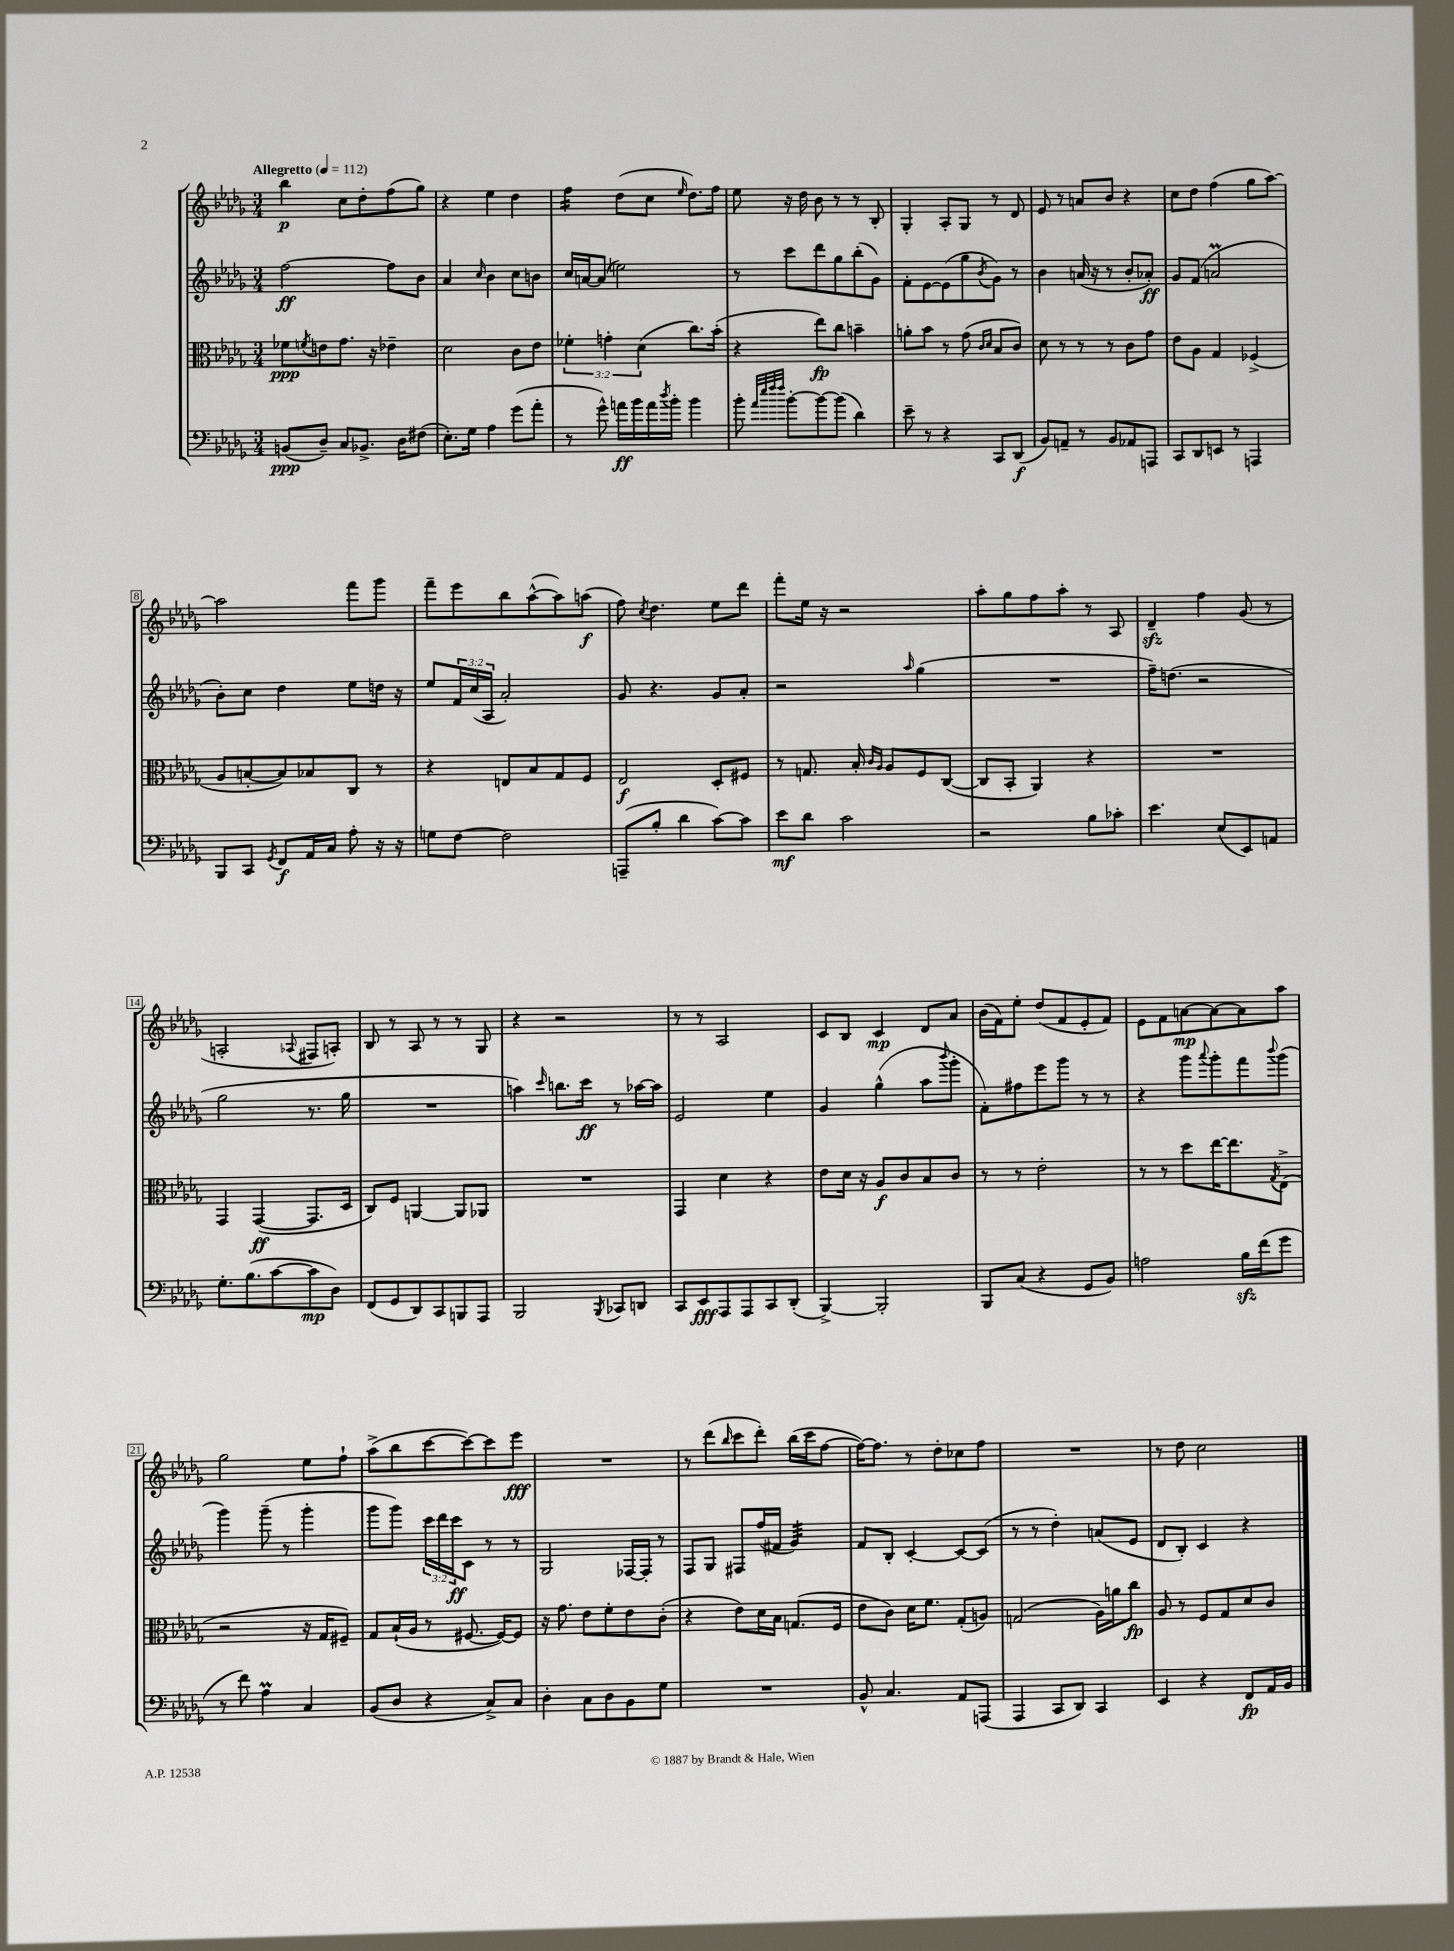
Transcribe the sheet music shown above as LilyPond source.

<<
\new StaffGroup <<
\new Staff = "s0" {
    \clef treble \key des \major \numericTimeSignature \time 3/4 \tempo "Allegretto" 4 = 112
    bes''4\p c''8 des''8-. f''8( ges''8) |
    r4 ees''4 des''4 |
    f''4:16 des''8( c''8 \grace { ees''16 } des''8.) f''16 |
    ees''8 r16 des''16 bes'8 r8 r8 bes8-. |
    ges4-. aes8-. ges8 r8 des'8 |
    ees'8 r8 a'8 bes'8 r4 |
    c''8 des''8 f''4( ges''8 aes''8~) |
    aes''2 f'''8 ges'''8 |
    f'''8-- ees'''8 bes''8 aes''8~-^( aes''8) a''8\f( |
    f''8) \acciaccatura { c''8 } des''4. ees''8 des'''8 |
    f'''8-. ees''16 r16 r2 |
    aes''8-. ges''8 f''8 aes''8-. r8 aes8 |
    des'4--\sfz f''4 ges'8( r8 |
    a2-. \appoggiatura { aes8 } fis8 a8-.) |
    bes8 r8 aes8 r8 r8 ges8 |
    r4 r2 |
    r8 r8 aes2 |
    c'8 bes8 c'4\mp des'8 aes'8 |
    bes'16( f'16) ees''8-. des''8( f'8 ees'8-. f'8) |
    ees'8 f'8 a'8~\mp a'8~ a'8 aes''8 |
    ges''2 ees''8 f''8-! |
    aes''8->( bes''8 c'''8~ c'''8~) c'''8 ees'''8\fff |
    R2. |
    r8 des'''8( \grace { bes''16 } c'''8 des'''8-.) bes''16( c'''16 f''8~ |
    f''16~) f''8. r8 des''8-. ces''8 f''8 |
    R2. |
    r8 des''8 c''2 \bar "|." |
}
\new Staff = "s1" {
    \clef treble \key des \major \numericTimeSignature \time 3/4 \override Staff.TupletNumber.text = #tuplet-number::calc-fraction-text
    f''2~\ff f''8 bes'8 |
    aes'4 \grace { c''16 } bes'4 c''8 b'8 |
    c''16 a'16~ a'8( e''2) |
    r8 c'''8 des'''8 ges''8 bes''8-.( ges'8) |
    f'8-. ees'8~ ees'8( ges''8 \acciaccatura { bes'8 } ges'8) r8 |
    bes'4 a'16( r16 r8 bes'8-. aes'8-.\ff) |
    ges'8 f'8( a'2\prall |
    bes'8-.) c''8 des''4 ees''8 d''16 r16 |
    ees''8 \tuplet 3/2 { f'16 c''16( aes16 } aes'2-.) |
    ges'8 r4. ges'8 aes'8-. |
    r2 \grace { aes''16 } ges''4( |
    R2. |
    f''16--) d''8.( r2 |
    ges''2 r8. ges''16 |
    R2. |
    a''4) \grace { c'''16 } b''8. c'''16\ff r8 aes''16~ aes''16 |
    ees'2 ees''4 |
    ges'4 ges''4-^( aes''8 \appoggiatura { bes'''8 } ges'''8-. |
    f'8-.) fis''8 ees'''8 ges'''8 r8 r8 |
    r4 ges'''8 \appoggiatura { aes'''8 } ges'''8-. f'''8 \appoggiatura { bes'''8 } ges'''8( |
    ges'''4) ges'''8--( r8 ges'''4-. |
    ges'''8 ges'''8) \tuplet 3/2 { c'''16 des'''16 c'''16\ff } c'8 r8 r8 |
    ges2 fes16~ fes16-. r8 |
    f8 ges8 fis8 f''16( fis'16 ges'4:32) |
    f'8 bes8-. c'4~-. c'8~ c'8( |
    r8 r8 des''4-.) a'8( ees'8 |
    des'8 bes8-.) c'4 r4 \bar "|." |
}
\new Staff = "s2" {
    \clef alto \key des \major \numericTimeSignature \time 3/4 \override Staff.TupletNumber.text = #tuplet-number::calc-fraction-text
    fes'8\ppp \acciaccatura { f'8 } e'8 ges'8. r16 ees'4-- |
    des'2 c'8 ees'8 |
    \tuplet 3/2 { fes'4-. g'4-. des'4( } c''8.) bes'16-.( |
    r4 ees''8\fp) c''8 b'4-- |
    a'8-. bes'8 r8 ges'8( \grace { c'16 des'16 } bes8 c'8) |
    des'8 r8 r8 r8 c'8 ges'8 |
    ees'8 aes8 ges4 fes4->( |
    aes8 b8~-. b8) bes8 c8 r8 |
    r4 e8 bes8 ges8 f8 |
    ees2\f des8-. fis8 |
    r8 g8. bes16-. \grace { c'16 aes16 } aes8 f8 c8~( |
    c8 bes,8-. aes,4) r4 |
    R2. |
    ges,4 ges,4~\ff( ges,8. des16 |
    c8) f8 a,4~ a,8 aes,8 |
    R2. |
    ges,4 des'4 r4 |
    ees'8 des'16 r16 aes8\f c'8 bes8 c'8 |
    r8 r8 ees'2-. |
    r8 r8 des''8 ees''16~ ees''8. \acciaccatura { ges8 } ees8->( |
    r2 r16 ges16 fis8--) |
    ges8 bes16-!( aes16 r8 fis8.~ fis16~) fis8 |
    r16 ges'8. ees'8 f'8-. ees'8 c'8-.( |
    r4 ees'8) des'16 bes16 g8.( f16 |
    ees'8 c'8) des'16 f'8. ges8-.( a8) |
    g2( aes16) a'16 c''8\fp |
    aes8 r8 f8 ges8 des'8 c'8 \bar "|." |
}
\new Staff = "s3" {
    \clef bass \key des \major \numericTimeSignature \time 3/4
    b,8\ppp( des8--) c8 bes,8.-> des16 fis8( |
    ees8.-.) ges16 aes4 ges'8( aes'8-. |
    r8 ges'8-^) a'16\ff bes'16 a'16 \acciaccatura { des''8 } bes'16-. bes'4 |
    bes'8-. \grace { aes'32 ees''32 f''32 f''32 } bes'8~-. bes'8~ bes'8( des'4) |
    ees'8-- r8 r4 c,8 des,8\f( |
    bes,8) a,8-- r8 bes,8 aes,8 a,,8 |
    c,8 des,8 e,8 r8 a,,4 |
    bes,,8 c,8 \acciaccatura { ges,8 } f,8\f aes,16 c16 aes8-. r16 r16 |
    g8 f8~ f2 |
    a,,8--( bes8-. des'4 c'8~) c'8 |
    ees'8\mf des'8 c'2 |
    r2 bes8 ces'8-. |
    ees'4. ees8( ees,8) a,8 |
    ges8.-. bes8.( c'8~ c'8\mp des8) |
    f,8( ges,8 des,8) c,8 b,,8 aes,,8 |
    bes,,2 \acciaccatura { bes,,8 } ces,8 d,8 |
    c,8 ees,8\fff aes,,8 aes,,8 c,8 des,8-.( |
    bes,,4~->) bes,,2-. |
    bes,,8 c8( r4 ges,8 bes,8) |
    a2 bes16\sfz f'16( ges'8 |
    r8 f'8) aes4\prall c4 |
    bes,8( des8 r4 c8->) c8 |
    des4-. c8 des8 bes,8 ges8 |
    R2. |
    bes,8-^ c4. aes,8 a,,8( |
    aes,,4 c,8 des,8) c,4 |
    ees,4 r4 f,8\fp aes,16 bes,16 \bar "|." |
}
>>
>>
\layout { \context { \Score \override BarNumber.stencil = #(make-stencil-boxer 0.1 0.3 ly:text-interface::print) } }
